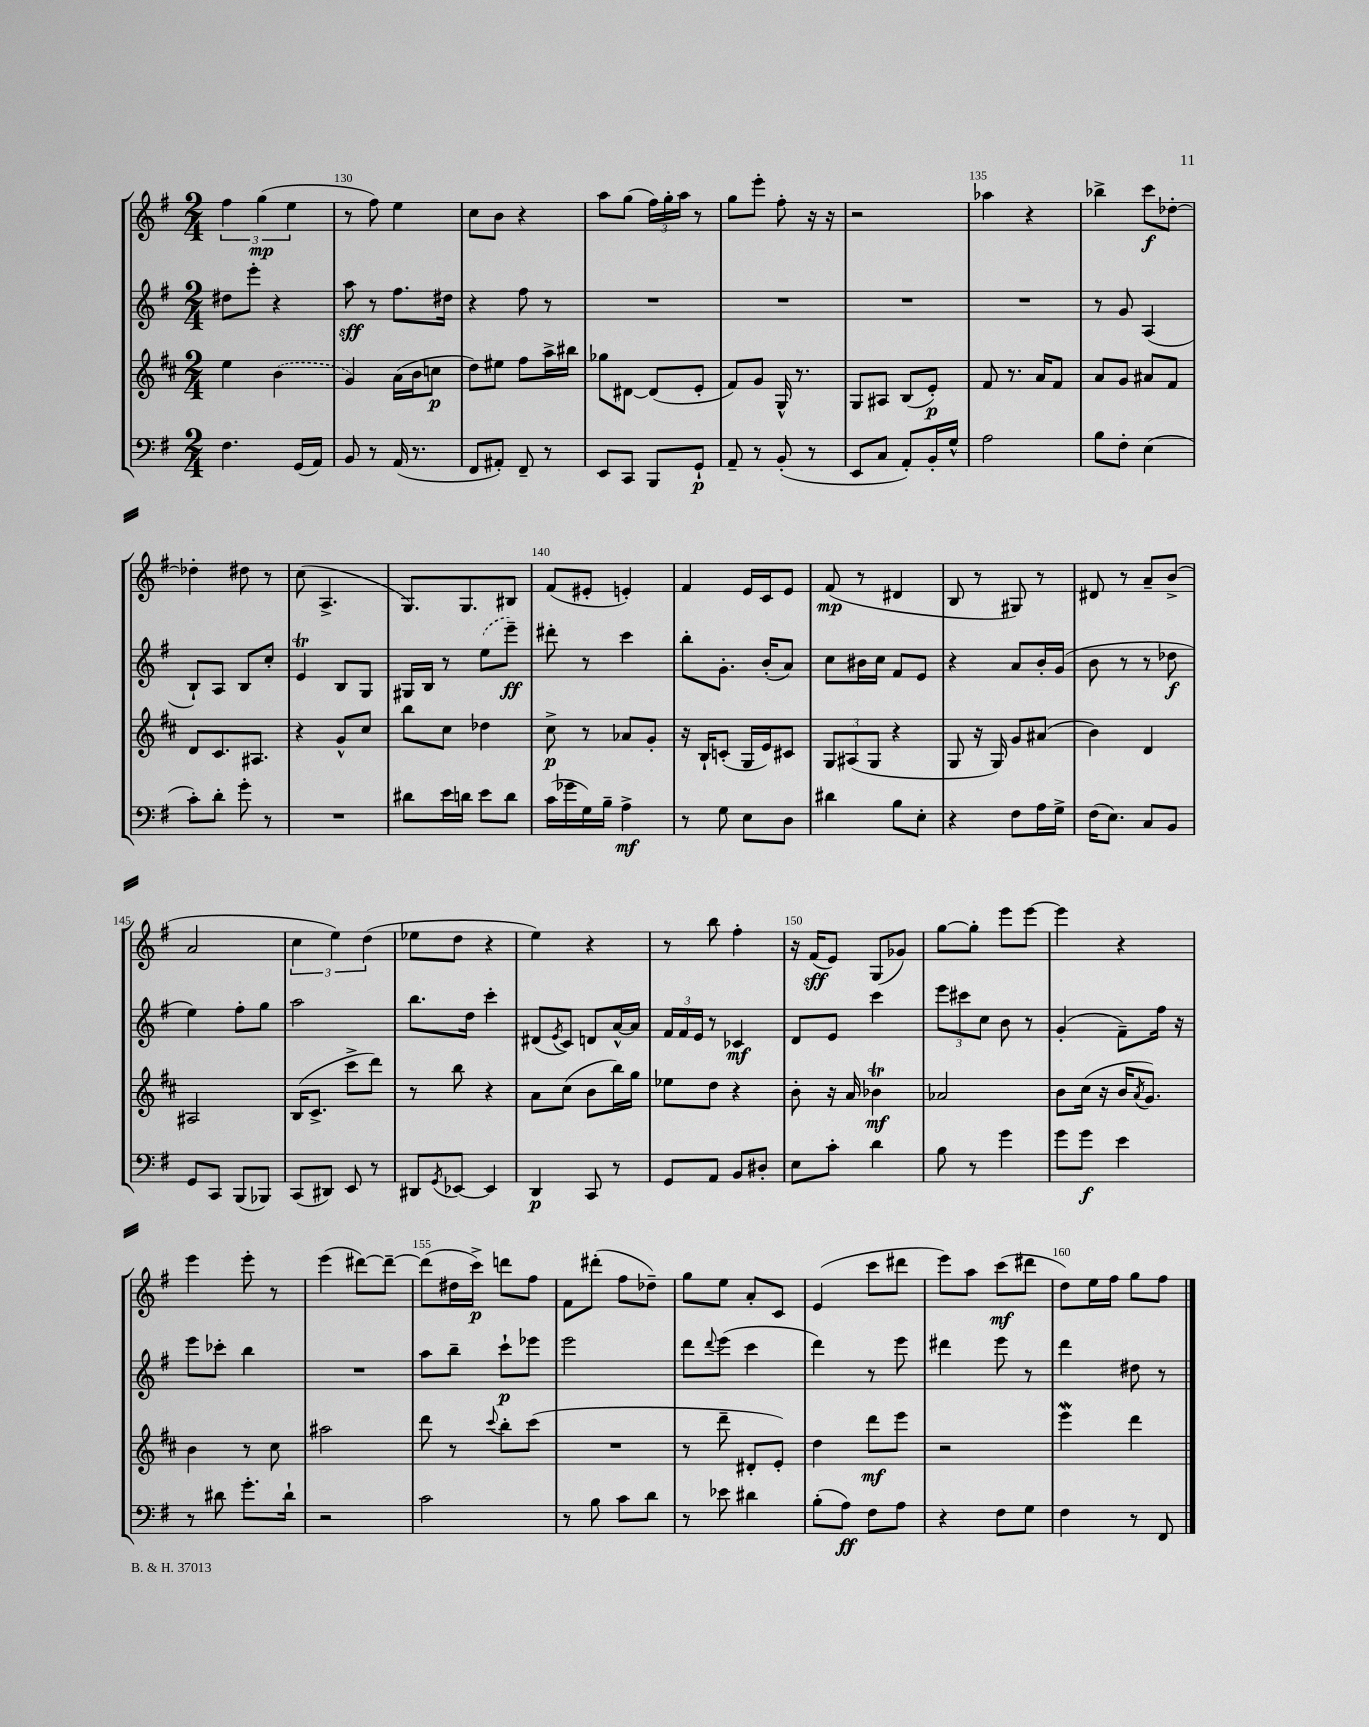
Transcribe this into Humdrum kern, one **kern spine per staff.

**kern	**dynam	**kern	**dynam	**kern	**dynam	**kern	**dynam
*part4	*part4	*part3	*part3	*part2	*part2	*part1	*part1
*staff4	*staff4	*staff3	*staff3	*staff2	*staff2	*staff1	*staff1
*clefF4	*	*clefG2	*	*clefG2	*	*clefG2	*
*k[f#]	*	*k[f#c#]	*	*k[f#]	*	*k[f#]	*
*M2/4	*	*M2/4	*	*M2/4	*	*M2/4	*
=129	=129	=129	=129	=129	=129	=129	=129
4.F#\	.	4ee\	.	8dd#X\L	.	6ff#\	.
.	.	.	.	8eee'\J	.	.	.
.	.	.	.	.	.	(6gg\	mp
.	.	(4b\	.	4r	.	.	.
.	.	.	.	.	.	6ee\	.
(16GG/LL	.	.	.	.	.	.	.
16AA/JJ)	.	.	.	.	.	.	.
=130	=130	=130	=130	=130	=130	=130	=130
8BB/	.	4g/)	.	8aa\	sff	8r	.
8r	.	.	.	8r	.	8ff#\)	.
(16AA/	.	(16a\LL	.	8.ff#\L	.	4ee\	.
8.r	.	16b\J	.	.	.	.	.
.	.	8ccn\J	p	.	.	.	.
.	.	.	.	16dd#X\Jk	.	.	.
=131	=131	=131	=131	=131	=131	=131	=131
8FF#/L	.	8dd\L)	.	4r	.	8cc\L	.
8AA#X'/J)	.	8ee#X\J	.	.	.	8b\J	.
8FF#~/	.	8ff#\L	.	8ff#\	.	4r	.
8r	.	16aa^\L	.	8r	.	.	.
.	.	16bb#X\JJ	.	.	.	.	.
=132	=132	=132	=132	=132	=132	=132	=132
8EE/L	.	8gg-X\L	.	2r	.	8aa\L	.
8CC/J	.	[8d#X\J	.	.	.	(8gg\J	.
8BBB/L	.	(8d#/L]	.	.	.	24ff#\LL)	.
.	.	.	.	.	.	24gg'\	.
.	.	.	.	.	.	24aa\JJ	.
8GG`/J	p	8e'/J	.	.	.	8r	.
=133	=133	=133	=133	=133	=133	=133	=133
8AA~/	.	8f#/L)	.	2r	.	8gg\L	.
8r	.	8g/J	.	.	.	8eee'\J	.
(8BB'/	.	16G^^/	.	.	.	8ff#'\	.
.	.	8.r	.	.	.	.	.
8r	.	.	.	.	.	16r	.
.	.	.	.	.	.	16r	.
=134	=134	=134	=134	=134	=134	=134	=134
8EE/L	.	8G/L	.	2r	.	2r	.
8C/J	.	8A#X/J	.	.	.	.	.
8AA'/L)	.	(8B/L	.	.	.	.	.
16BB'/L	.	8e'/J)	p	.	.	.	.
16G^^/JJ	.	.	.	.	.	.	.
=135	=135	=135	=135	=135	=135	=135	=135
2A\	.	8f#/	.	2r	.	4aa-X\	.
.	.	8.r	.	.	.	.	.
.	.	.	.	.	.	4r	.
.	.	16a/KL	.	.	.	.	.
.	.	8f#/J	.	.	.	.	.
=136	=136	=136	=136	=136	=136	=136	=136
8B\L	.	8a/L	.	8r	.	4bb-X^\	.
8F#'\J	.	8g/J	.	8g/	.	.	.
(4E\	.	8a#X/L	.	(4A/	.	8ccc\L	f
.	.	8f#/J	.	.	.	[8dd-X'\J	.
!!LO:LB:g=z
=137	=137	=137	=137	=137	=137	=137	=137
8c'\L)	.	8d/L	.	8B`/L)	.	4dd-X'\]	.
8d'\J	.	8.c#/	.	8A/J	.	.	.
8g'\	.	.	.	8B/L	.	8dd#X\	.
.	.	8.A#X/J	.	.	.	.	.
8r	.	.	.	8cc'/J	.	8r	.
=138	=138	=138	=138	=138	=138	=138	=138
2r	.	4r	.	4eT/	.	(8cc\	.
.	.	.	.	.	.	4.A^/	.
.	.	8g^^/L	.	8B/L	.	.	.
.	.	8cc#/J	.	8G/J	.	.	.
=139	=139	=139	=139	=139	=139	=139	=139
8d#X\L	.	8bb\L	.	16G#X/LL	.	8.G/L)	.
.	.	.	.	16B/JJ	.	.	.
16e\L	.	8cc#\J	.	8r	.	.	.
16dn\JJ	.	.	.	.	.	8.G/	.
8e\L	.	4dd-X\	.	(8ee\L	.	.	.
8d\J	.	.	.	8eee~\J)	ff	8B#X/J	.
=140	=140	=140	=140	=140	=140	=140	=140
(16c\LL	.	8cc#^\	p	8ddd#X'\	.	(8f#/L	.
16g-X\	.	.	.	.	.	.	.
16G\)	.	8r	.	8r	.	8e#X'/J	.
16B~\JJ	.	.	.	.	.	.	.
4A^\	mf	8a-X/L	.	4ccc\	.	4en'/)	.
.	.	8g'/J	.	.	.	.	.
=141	=141	=141	=141	=141	=141	=141	=141
8r	.	16r	.	8bb'\L	.	4f#/	.
.	.	16B`/KL	.	.	.	.	.
8G\	.	(8cn'/J	.	8.g'\J	.	.	.
8E\L	.	16G/LL	.	.	.	16e/LL	.
.	.	16e/J)	.	(16b'/KL	.	16c/J	.
8D\J	.	8c#X/J	.	8a/J)	.	8e/J	.
=142	=142	=142	=142	=142	=142	=142	=142
4d#X\	.	12G/L	.	8cc\L	.	(8f#/	mp
.	.	(12A#X/	.	.	.	.	.
.	.	.	.	16b#X\L	.	8r	.
.	.	12G/J	.	.	.	.	.
.	.	.	.	16cc\JJ	.	.	.
8B\L	.	4r	.	8f#/L	.	4d#X/	.
8E'\J	.	.	.	8e/J	.	.	.
=143	=143	=143	=143	=143	=143	=143	=143
4r	.	8G/	.	4r	.	8B/	.
.	.	16r	.	.	.	8r	.
.	.	16G/)	.	.	.	.	.
8F#\L	.	8g/L	.	8a/L	.	8G#X/)	.
16A\L	.	(8a#X/J	.	16b'/L	.	8r	.
16G^\JJ	.	.	.	(16g/JJ	.	.	.
=144	=144	=144	=144	=144	=144	=144	=144
(16F#\KL	.	4b\)	.	8b\	.	8d#X/	.
8.E\J)	.	.	.	.	.	.	.
.	.	.	.	8r	.	8r	.
8C/L	.	4d/	.	8r	.	8a~/L	.
8BB/J	.	.	.	8dd-X\	f	(8b^/J	.
!!LO:LB:g=z
=145	=145	=145	=145	=145	=145	=145	=145
8GG/L	.	2A#X/	.	4ee\)	.	2a/	.
8CC/J	.	.	.	.	.	.	.
(8BBB/L	.	.	.	8ff#'\L	.	.	.
8BBB-X/J)	.	.	.	8gg\J	.	.	.
=146	=146	=146	=146	=146	=146	=146	=146
(8CC/L	.	(16B/KL	.	2aa\	.	6cc\	.
.	.	8.c#^/J	.	.	.	.	.
8DD#X/J)	.	.	.	.	.	.	.
.	.	.	.	.	.	6ee\)	.
8EE/	.	8ccc#^\L	.	.	.	.	.
.	.	.	.	.	.	(6dd\	.
8r	.	8ddd\J)	.	.	.	.	.
=147	=147	=147	=147	=147	=147	=147	=147
8DD#X/L	.	8r	.	8.bb\L	.	8ee-X\L	.
8qGG/	.	.	.	.	.	.	.
[8EE-X/J	.	8bb\	.	.	.	8dd\J	.
.	.	.	.	16dd\Jk	.	.	.
4EE-/]	.	4r	.	4ccc'\	.	4r	.
=148	=148	=148	=148	=148	=148	=148	=148
4DD/	p	8a\L	.	(8d#X/L	.	4ee\)	.
.	.	.	.	8qe/	.	.	.
.	.	(8cc#\J	.	8c/J)	.	.	.
8CC/	.	8b\L	.	8dn/L	.	4r	.
8r	.	16bb\L)	.	[16a^^/L	.	.	.
.	.	16gg\JJ	.	16a/JJ]	.	.	.
=149	=149	=149	=149	=149	=149	=149	=149
8GG/L	.	8ee-X\L	.	24f#/LL	.	8r	.
.	.	.	.	24f#/	.	.	.
.	.	.	.	24e/JJ	.	.	.
8AA/J	.	8dd\J	.	8r	.	8bb\	.
8BB/L	.	4r	.	4c-X/	mf	4ff#'\	.
8D#X'/J	.	.	.	.	.	.	.
=150	=150	=150	=150	=150	=150	=150	=150
8E\L	.	8b'\	.	8d/L	.	16r	.
.	.	.	.	.	.	(16f#/KL	sff
8c'\J	.	16r	.	8e/J	.	8e/J)	.
.	.	16a/	.	.	.	.	.
4d\	.	4b-XT\	mf	4ccc\	.	(8G/L	.
.	.	.	.	.	.	8g-X/J)	.
=151	=151	=151	=151	=151	=151	=151	=151
8B\	.	2a-X/	.	12eee\L	.	[8gg\L	.
.	.	.	.	12ccc#X\	.	.	.
8r	.	.	.	.	.	8gg'\J]	.
.	.	.	.	12cc\J	.	.	.
4g\	.	.	.	8b\	.	8eee\L	.
.	.	.	.	8r	.	[8eee\J	.
=152	=152	=152	=152	=152	=152	=152	=152
8g\L	.	8b\L	.	(4g'/	.	4eee\]	.
8g\J	f	(16cc#\Jk	.	.	.	.	.
.	.	16r	.	.	.	.	.
4e\	.	16b/KL	.	8f#~\L)	.	4r	.
.	.	8qa/	.	.	.	.	.
.	.	8.g/J)	.	.	.	.	.
.	.	.	.	16ff#\Jk	.	.	.
.	.	.	.	16r	.	.	.
!!LO:LB:g=z
=153	=153	=153	=153	=153	=153	=153	=153
8r	.	4b\	.	8eee\L	.	4eee\	.
8d#X\	.	.	.	8ccc-X'\J	.	.	.
8.g'\L	.	8r	.	4bb\	.	8eee'\	.
.	.	8cc#\	.	.	.	8r	.
16d#`\Jk	.	.	.	.	.	.	.
=154	=154	=154	=154	=154	=154	=154	=154
2r	.	2aa#X\	.	2r	.	(4eee\	.
.	.	.	.	.	.	[8ddd#X\L)	.
.	.	.	.	.	.	8ddd#~\J_	.
=155	=155	=155	=155	=155	=155	=155	=155
2c\	.	8ddd\	.	8aa\L	.	(8ddd#\L]	.
.	.	8r	.	8bb~\J	.	16dd#X\L	.
.	.	.	.	.	.	16ccc^\JJ)	p
.	.	8qqccc#/	.	.	.	.	.
.	.	8bb'\L	.	8ccc`\L	p	8dddn\L	.
.	.	(8ccc#\J	.	8eee-X\J	.	8ff#\J	.
=156	=156	=156	=156	=156	=156	=156	=156
8r	.	2r	.	2eee\	.	8f#\L	.
8B\	.	.	.	.	.	(8ddd#X'\J	.
8c\L	.	.	.	.	.	8ff#\L	.
8d\J	.	.	.	.	.	8dd-X~\J)	.
=157	=157	=157	=157	=157	=157	=157	=157
8r	.	8r	.	8ddd\L	.	8gg\L	.
.	.	.	.	8qqddd/	.	.	.
8e-X\	.	8ddd~\	.	(8eee\J	.	8ee\J	.
4d#X\	.	8d#X'/L	.	4ccc\	.	8a'/L	.
.	.	8e'/J)	.	.	.	8c/J	.
=158	=158	=158	=158	=158	=158	=158	=158
(8B'\L	.	4dd\	.	4ddd\)	.	(4e/	.
8A\J)	ff	.	.	.	.	.	.
8F#\L	.	8ddd\L	mf	8r	.	8ccc\L	.
8A\J	.	8eee\J	.	8eee\	.	8ddd#X\J	.
=159	=159	=159	=159	=159	=159	=159	=159
4r	.	2r	.	4ddd#X\	.	8eee\L)	.
.	.	.	.	.	.	8aa\J	.
8F#\L	.	.	.	8eee\	.	(8ccc\L	mf
8G\J	.	.	.	8r	.	8ddd#X\J	.
=160	=160	=160	=160	=160	=160	=160	=160
4F#\	.	4eeeW\	.	4ddd\	.	8dd\L)	.
.	.	.	.	.	.	16ee\L	.
.	.	.	.	.	.	16ff#\JJ	.
8r	.	4ddd\	.	8dd#X\	.	8gg\L	.
8FF#/	.	.	.	8r	.	8ff#\J	.
==	==	==	==	==	==	==	==
*-	*-	*-	*-	*-	*-	*-	*-
